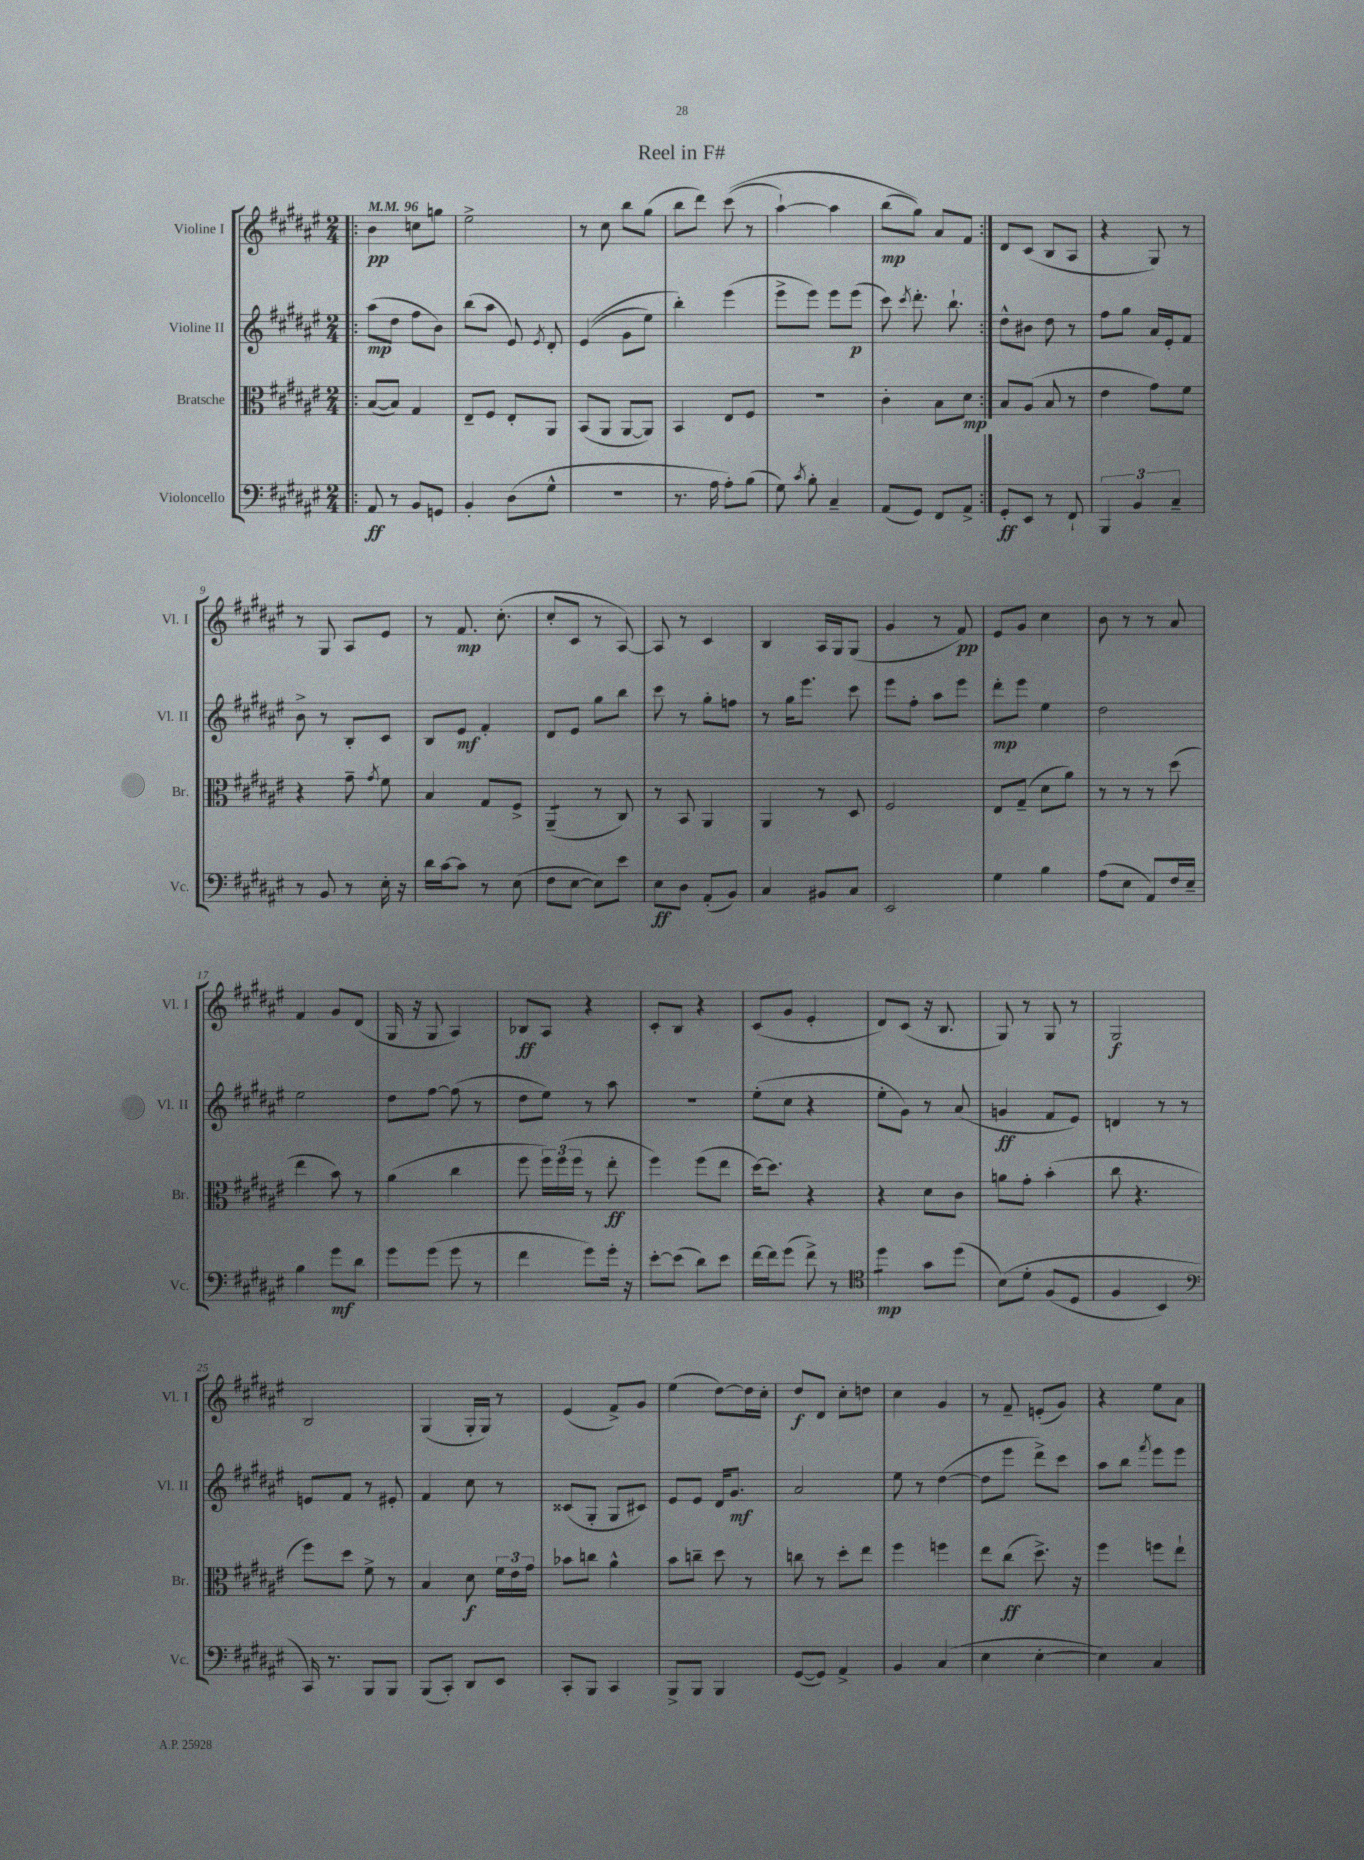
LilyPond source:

\header { title = "Reel in F#" }
<<
\new StaffGroup <<
\new Staff = "s0" \with { instrumentName = "Violine I" shortInstrumentName = "Vl. I" } {
    \clef treble \key fis \major \numericTimeSignature \time 2/4 \tempo 4 = 96
    \autoBeamOff \repeat volta 2 { \bar ".|:" b'4\pp c''8[ g''8] |
    eis''2-> |
    r8 cis''8 b''8[ gis''8]( |
    b''8[ dis'''8]) cis'''8(\( r8 |
    ais''4~-!) ais''4 |
    b''8[\mp( gis''8])\) ais'8[ fis'8] | }
    dis'8[ cis'8]( b8[ ais8] |
    r4 gis8) r8 |
    r8 gis8 ais8[ eis'8] |
    r8 fis'8.\mp cis''8.-.( |
    cis''8[-. cis'8] r8 ais8~) |
    ais8 r8 cis'4 |
    b4 ais16[ gis16 gis8]( |
    gis'4 r8 fis'8\pp) |
    eis'8[ gis'8] cis''4 |
    b'8 r8 r8 ais'8 |
    fis'4 gis'8[ dis'8]( |
    gis16 r16 gis8 ais4) |
    bes8[\ff ais8] r4 |
    cis'8[-. b8] r4 |
    cis'8[( gis'8] eis'4-. |
    dis'8[) cis'8]( r16 b8. |
    gis8) r8 gis8 r8 |
    gis2\f |
    b2 |
    gis4( gis16[-. gis16]) r8 |
    eis'4( fis'8[->) gis'8] |
    eis''4( dis''8[~) dis''16 cis''16]-. |
    dis''8[\f dis'8] cis''8[-. d''8] |
    cis''4 gis'4 |
    r8 fis'8-- e'8[-.( gis'8]) |
    r4 eis''8[ ais'8] \bar "|." |
}
\new Staff = "s1" \with { instrumentName = "Violine II" shortInstrumentName = "Vl. II" } {
    \clef treble \key fis \major \numericTimeSignature \time 2/4
    \autoBeamOff \repeat volta 2 { \bar ".|:" ais''8[\mp( dis''8] fis''8[ b'8]) |
    b''8[( ais''8] eis'8) \acciaccatura { eis'8 } dis'8-. |
    eis'4(\( gis'8[ eis''8]) |
    b''4-.\) eis'''4( |
    eis'''8[-> eis'''8]) eis'''8[ eis'''8]\p( |
    cis'''8) \acciaccatura { cis'''8 } dis'''8.-. b''8.-! | }
    dis''8[-^ bis'8] dis''8 r8 |
    fis''8[ gis''8] ais'16[ eis'16-. fis'8] |
    b'8-> r8 b8[-. cis'8] |
    b8[ eis'8]\mf fis'4-. |
    dis'8[ eis'8] gis''8[ b''8] |
    cis'''8 r8 gis''8[-. f''8] |
    r8 gis''16[ eis'''8.] cis'''8 |
    eis'''8[ fis''8]-. ais''8[ eis'''8] |
    dis'''8[-.\mp eis'''8] eis''4 |
    dis''2 |
    eis''2 |
    dis''8[ fis''8]~ fis''8( r8 |
    dis''8[ eis''8]) r8 ais''8 |
    R2 |
    eis''8[-.( cis''8] r4 |
    eis''8[-. gis'8]) r8 ais'8( |
    g'4\ff fis'8[ eis'8]) |
    d'4 r8 r8 |
    e'8[ fis'8] r8 eis'8-. |
    fis'4 cis''8 r8 |
    cisis'8[( gis8]-. gis8[ cis'8]) |
    eis'8[ eis'8] dis'16[ gis'8.]\mf |
    ais'2 |
    eis''8 r8 dis''4~( |
    dis''8[ eis'''8] dis'''8[->) cis'''8] |
    ais''8[ b''8] \acciaccatura { fis'''8 } eis'''8[ eis'''8] \bar "|." |
}
\new Staff = "s2" \with { instrumentName = "Bratsche" shortInstrumentName = "Br." } {
    \clef alto \key fis \major \numericTimeSignature \time 2/4
    \autoBeamOff \repeat volta 2 { \bar ".|:" b8[~( b8]) gis4 |
    eis8[-- fis8] eis8[-. ais,8] |
    b,8[( ais,8] ais,8[~ ais,8]) |
    b,4 eis8[ fis8] |
    r2 |
    cis'4-. b8[ dis'8]\mp | }
    b8[ ais8]( b8 r8 |
    eis'4 gis'8[) fis'8] |
    r4 gis'8-- \acciaccatura { gis'8 } fis'8 |
    b4 gis8[ fis8]-> |
    ais,4:8--( r8 cis8) |
    r8 b,8 ais,4 |
    ais,4 r8 dis8 |
    fis2 |
    eis8[ gis8]--( dis'8[ ais'8]) |
    r8 r8 r8 dis''8( |
    eis''4 b'8) r8 |
    ais'4( cis''4 |
    fis''8 \tuplet 3/2 { fis''16[) fis''16( fis''16] } r8 eis''8-.\ff |
    fis''4) fis''8[( eis''8] |
    dis''16[~) dis''8.] r4 |
    r4 dis'8[ cis'8] |
    a'8[ gis'8]-. b'4-.( |
    cis''8 r4. |
    fis''8[) dis''8] fis'8-> r8 |
    b4 dis'8\f \tuplet 3/2 { fis'16[ eis'16 gis'16] } |
    bes'8[ c''8] ais'4-^ |
    b'8[ c''8]-- dis''8 r8 |
    c''8 r8 dis''8[-. eis''8] |
    fis''4 f''4 |
    eis''8[ cis''8]\ff( dis''8.->) r16 |
    fis''4 f''8[ eis''8]-! \bar "|." |
}
\new Staff = "s3" \with { instrumentName = "Violoncello" shortInstrumentName = "Vc." } {
    \clef bass \key fis \major \numericTimeSignature \time 2/4
    \autoBeamOff \repeat volta 2 { \bar ".|:" ais,8\ff r8 b,8[ g,8] |
    b,4-. dis8[( gis8]-^ |
    R2 |
    r8. ais16 ais8[-.) b8]( |
    gis8) \acciaccatura { cis'8 } b8-. cis4-- |
    ais,8[( gis,8]) fis,8[ ais,8]-> | }
    gis,8[-.\ff eis,8] r8 fis,8-! |
    \tuplet 3/2 { b,,4 b,4 cis4-- } |
    r8 b,8 r8 eis16-. r16 |
    dis'16[ cis'16~ cis'8] r8 eis8( |
    fis8[ eis8]~ eis8[) eis'8] |
    eis8[\ff dis8] ais,8[-.( b,8]) |
    cis4 bis,8[ cis8] |
    eis,2 |
    gis4 b4 |
    ais8[( eis8] ais,8[) fis16 eis16]-- |
    b4 gis'8[\mf dis'8] |
    gis'8[ gis'8]( gis'8 r8 |
    fis'4 gis'8[) gis'16]-. r16 |
    eis'8[~-. eis'8]( dis'8[) eis'8] |
    fis'16[~ fis'16 gis'8]( fis'8->) r8 |
    \clef tenor dis''4:8\mp gis'8[ dis''8]( |
    b8[)\( dis'8]-. fis8[( dis8] |
    fis4 b,4) |
    \clef bass cis,16\) r8. b,,8[ b,,8] |
    b,,8[( cis,8]-.) dis,8[ eis,8] |
    cis,8[-. b,,8] cis,4 |
    b,,8[-> b,,8] b,,4 |
    gis,8[~( gis,8]) ais,4-> |
    b,4 cis4( |
    eis4 eis4~-. |
    eis4) cis4 \bar "|." |
}
>>
>>
